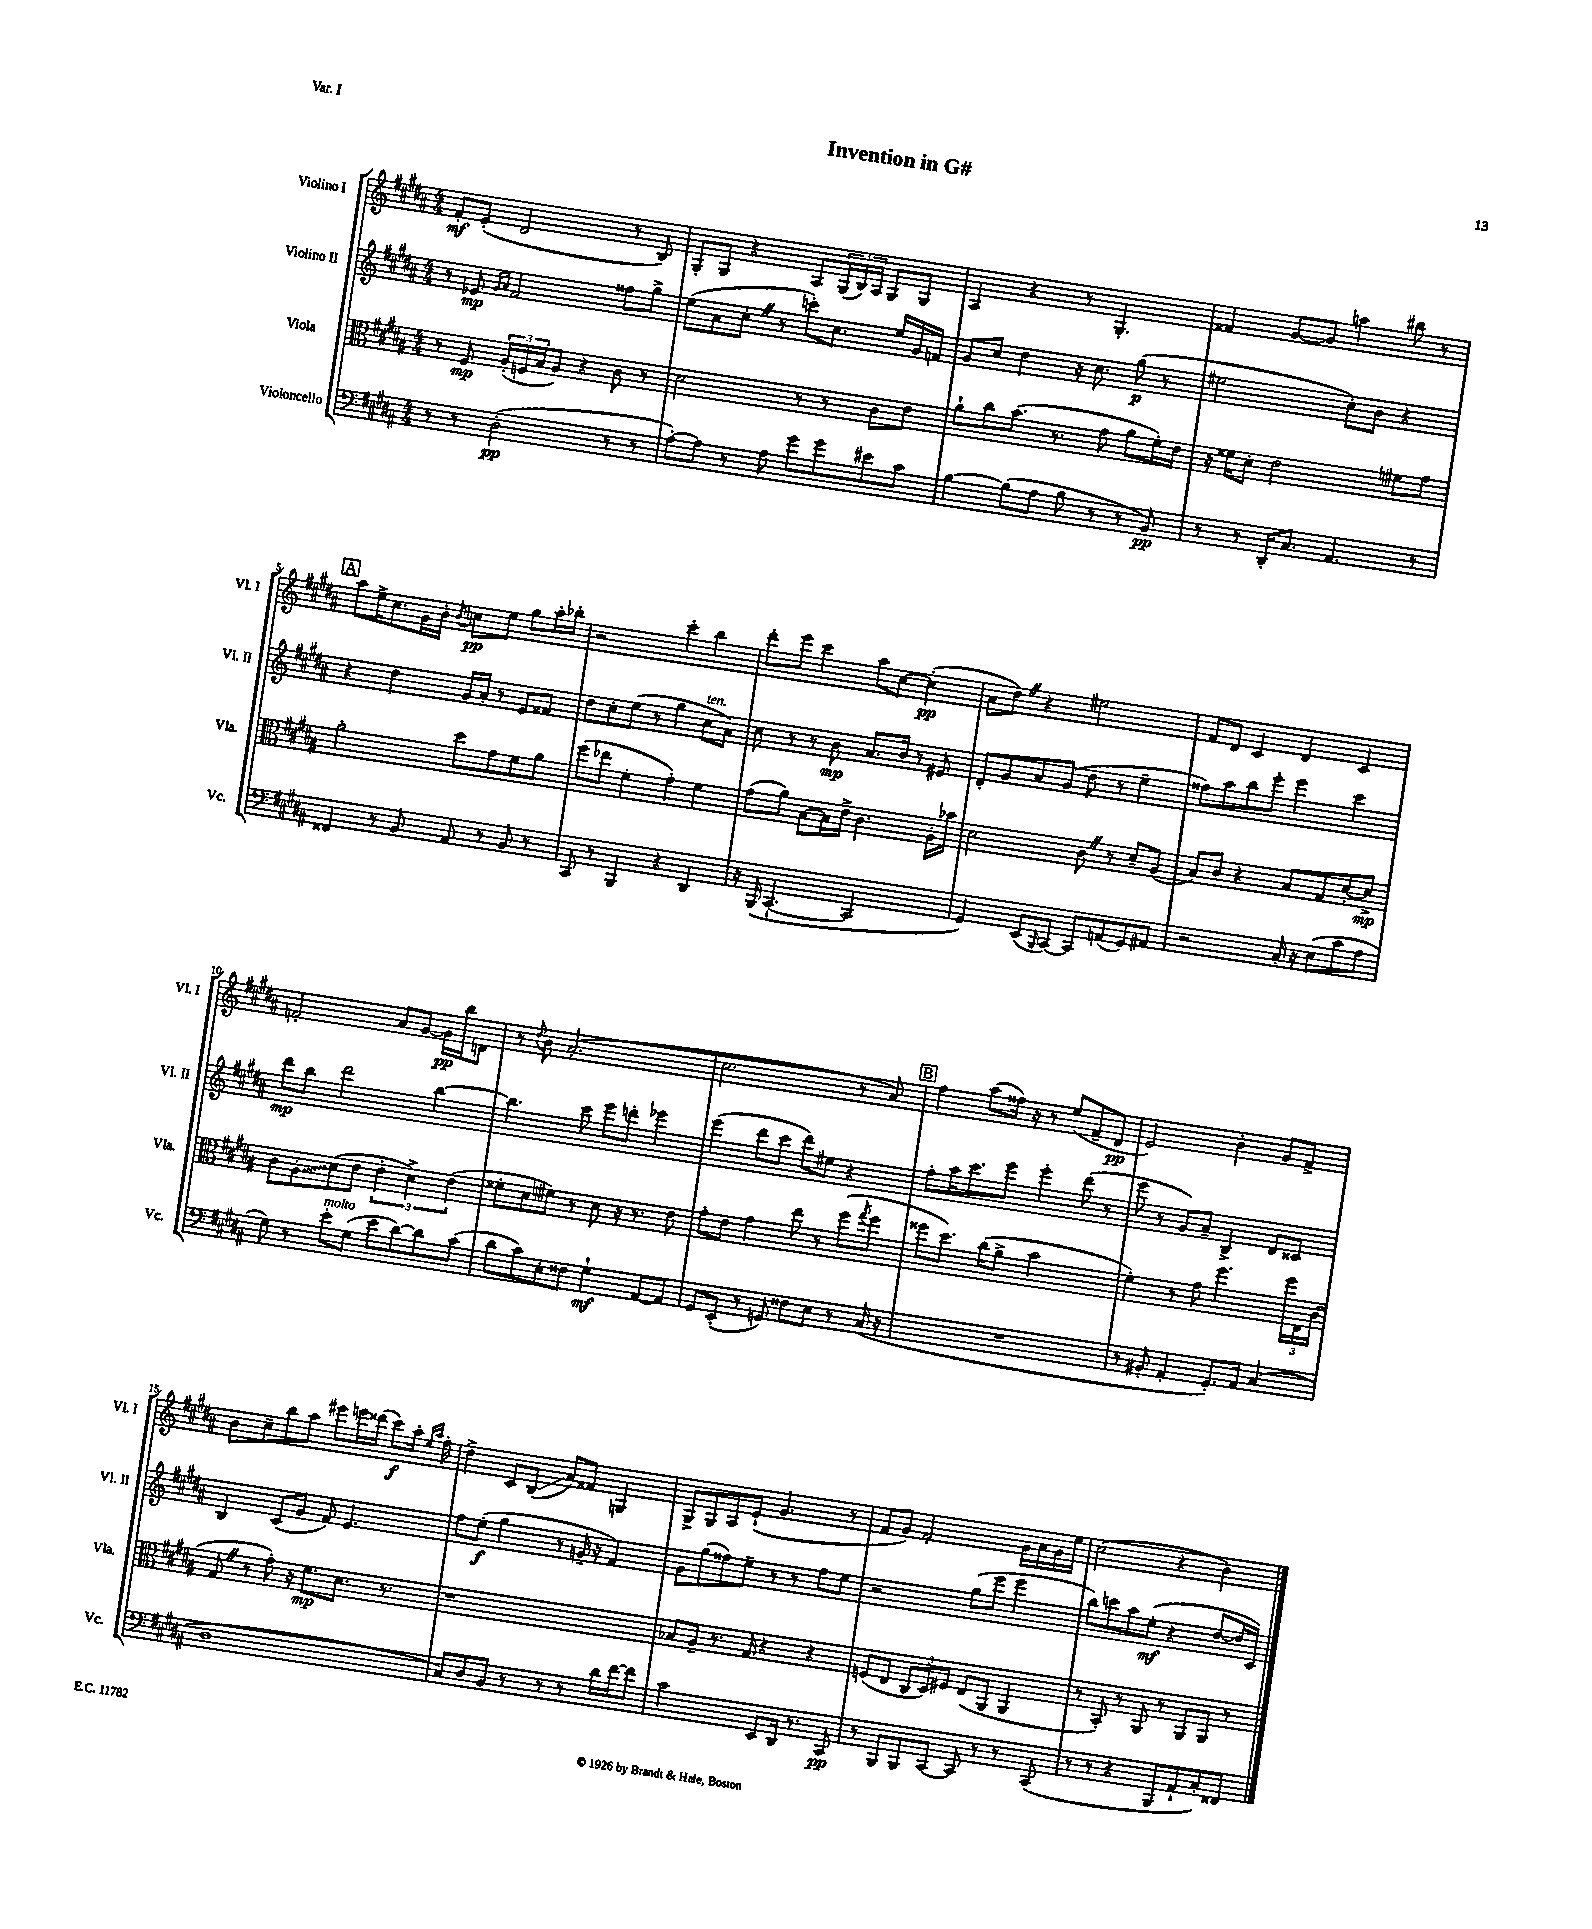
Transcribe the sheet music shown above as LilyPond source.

\header { title = "Invention in G#" piece = "Var. I" }
<<
\new StaffGroup <<
\new Staff = "s0" \with { instrumentName = "Violino I" shortInstrumentName = "Vl. I" } {
    \clef treble \key b \major \numericTimeSignature \time 4/4
    fis'8-.\mf e'8-.( dis'2 r8 b8) |
    gis8-. gis8 r4 ais8 \tuplet 3/2 { gis16( b16) ais16 } gis8 gis8 |
    ais4 r4 r8 gis4.-. |
    fisis'4 gis'8~ gis'8 a''4 bis''8 r8 |
    \mark \markup { \box "A" } ais''8 e''16-> cis''8. gis'16 b'16-. \acciaccatura { b'8 } c''8\pp e''8 gis''8 ais''16-. bes''16-. |
    r2 cis'''4-. b''4 |
    dis'''8-. e'''8 cis'''4 ais''8 cis''8~ cis''4-.\pp( |
    ais'8 dis''8) \once \override BreathingSign.text = \markup { \musicglyph "scripts.caesura.straight" } \breathe r4 eis''2 |
    fis'8 dis'8 cis'4 dis'4 cis'4 |
    f'2-. ais'8 gis'8~ gis'16\pp b''16 d'8 |
    r8 \appoggiatura { dis''8 } b'8 ais'2.-.( |
    cis''2. r8 ais'8) |
    \mark \markup { \box "B" } fis''4 ais''8( fisis''16) r16 r8 e''8( fis'8-- dis'8\pp |
    e'2) b'4-. gis'8 fis'8-> |
    b'8 cis''8-- b''8 ais''8 eis'''8 e'''16 disis'''16( cis'''8\f) ais''16-. \grace { e''16 ais''16 } fis''16-. |
    dis''4-> cis'8 b8\glissando( ais'8) fisis'8 g4 |
    gis8-> gis8 ais8 e'8-!( gis'4. r8 |
    fis'8 gis'8) fis'2-. gis'16 ais'16 gis'16 e''16 |
    cis''2( r4 b'4) \bar "|." |
}
\new Staff = "s1" \with { instrumentName = "Violino II" shortInstrumentName = "Vl. II" } {
    \clef treble \key b \major \numericTimeSignature \time 4/4
    r8 ees'8\mp \grace { gis'16 ais'16 } fis'2 fisis''8 gis''8-> |
    e''8( ais'8 cis''8-. \once \override BreathingSign.text = \markup { \musicglyph "scripts.caesura.straight" } \breathe r8 c'''8-.) cis''8. e''16 gis'16 f'16 |
    gis'8 cis''8 dis''4 r16 cis''8. gis''8\p( r8 |
    eis''2 cis''8-.) b'8 r4 |
    \mark \markup { \box "A" } r4 dis''4 gis'16 ais'16-. r8 e'8 fisis'8 |
    dis''8 cis''8-. e''8( r8 gis''4 cis''8^\markup { \italic "ten." } ais'8) |
    cis''8 r8 r8 b'8\mp ais'8. b'16 r8 eis'8 |
    dis'8-. gis'8 ais'8 gis'8( dis''8 r8 e''4-- |
    fisis''8) ais''8 b''8 e'''8-. e'''4 cis'''4 |
    dis'''8\mp b''8 dis'''2 b''4~ |
    b''4. cis'''8 e'''8 d'''8-. ees'''4 |
    e'''4( dis'''8 cis'''8 dis'''8) eis''8 r4 |
    \mark \markup { \box "B" } fis''8-. ais''16 cis'''8. e'''8 e'''4-. dis'''8( r8 |
    e'''8 r8 gis'8) ais'8-- b4-> dis'8 cisis'8 |
    b4 cis'8( gis'8 fis'8) e'4. |
    fis''8 e''8-.\f( gis''4 r8 g'16-- r16 fis'4) |
    gis'8 gis''8( fisis''8) e''8-- r8 r8 fisis''8 e''8 |
    r2 gis''8( e'''8 e'''4 |
    b''8) c'''8 ais''8 e''8-.\mf( r4 dis''8~ dis''16 cis'16) \bar "|." |
}
\new Staff = "s2" \with { instrumentName = "Viola" shortInstrumentName = "Vla." } {
    \clef alto \key b \major \numericTimeSignature \time 4/4
    r8 fis8\mp \tuplet 3/2 { ais16-.( f16 b16 } ais8) r4 cis'8 r8 |
    dis'2 r8 r8 cis'8 e'8 |
    ais'8-! cis''8 b'8.( r8. gis'8 ais'8 fis'16-.) e'16 |
    r16 fisis'16 dis'8-. e'2 fis'8 gis'8 |
    \mark \markup { \box "A" } ais'2-. dis''8 gis'8 fis'8 ais'8 |
    fis''8( ees''8 fis'4-. gis'4-.) fis'4 |
    gis'8( ais'8) b8~ b16 e'16-> cis'4. ais16-. bes'16 |
    dis'2 cis'8 \once \override BreathingSign.text = \markup { \musicglyph "scripts.caesura.straight" } \breathe r8 dis'8-- ais8( |
    b8) cis'8 r4 b8 gis8 dis'8~-. dis'8->\mp |
    cis'8 \once \override Glissando.style = #'zigzag ais8-.\glissando dis'8( e'8 \tuplet 3/2 { e'4-. dis'4->) e'4( } |
    fisis'8-. dis'8 fis'8) r8 dis'8 r16 r8. e'8 |
    gis'8-. e'8 gis'4 e''8 r8 fis''8( \acciaccatura { gis''8 } fis''8 |
    \mark \markup { \box "B" } fisis''8 dis''8.) cis''16( ais'8-> b'2 |
    fis'4-.) r8 gis'8 fis''4. \tuplet 3/2 { fis''16 e16 cis'16( } |
    gis8 \once \override BreathingSign.text = \markup { \musicglyph "scripts.caesura.straight" } \breathe r8 gis'8-.) r16 fis'8.\mp dis'8. r8. |
    r1 |
    bes8 ais8-- r8. gis16 r4 r4 |
    f8( e8 \tuplet 3/2 { cis8 dis8) fis8 } e8( ais,8 ais,4 |
    r8 b,8-.) r8 ais,8 r8 ais,8 ais,8 r8 \bar "|." |
}
\new Staff = "s3" \with { instrumentName = "Violoncello" shortInstrumentName = "Vc." } {
    \clef bass \key b \major \numericTimeSignature \time 4/4
    r8 r8 dis2-.\pp( r8 r8 |
    ais8~-.) ais8 r8 ais8 gis'8 gis'8 eis'8 cis'8 |
    b4~ b8( ais8 b8 r8 r8 b,8\pp) |
    r8 r8 dis,16-. cis8. ais,4. r8 |
    \mark \markup { \box "A" } fisis,4 r8 b,8 ais,8 r8 b,8 r8 |
    cis,8 r8 b,,4 r4 dis,4 |
    r16 b,,16( cis,4.~-! cis,2 |
    gis,4) e,8( \grace { b,,16 } cis,8~) cis,8 a,8( gis,8) ais,8 |
    r2 cis16-. r16 e8( cis'8 ais8 |
    gis8) r8 e'8-.^\markup { \italic "molto" } gis8( e'8 dis'8~) dis'8 cis'8( |
    dis'8 cis'8) e8-. fisis8 gis4-!\mf ais,8~ ais,8 |
    gis,8 e,8-.( r8 g,8) fisis8 e8 r8 cis16( r16 |
    \mark \markup { \box "B" } R1 |
    r8 bis,8-. ais,4-. gis,8.-.) ais,16 cis4( |
    dis1 |
    cis8) dis8 b,8 r8 r8 r8 dis'16 fis'16~ fis'8 |
    cis'2 e,8 dis,16 r8. cis,8\pp |
    r8 b,,8 b,,8 cis,8~ cis,8 r8 r8 cis,8( |
    r8 r8 r4 b,,8 ais,8-! cis8-.) fisis,8 \bar "|." |
}
>>
>>
